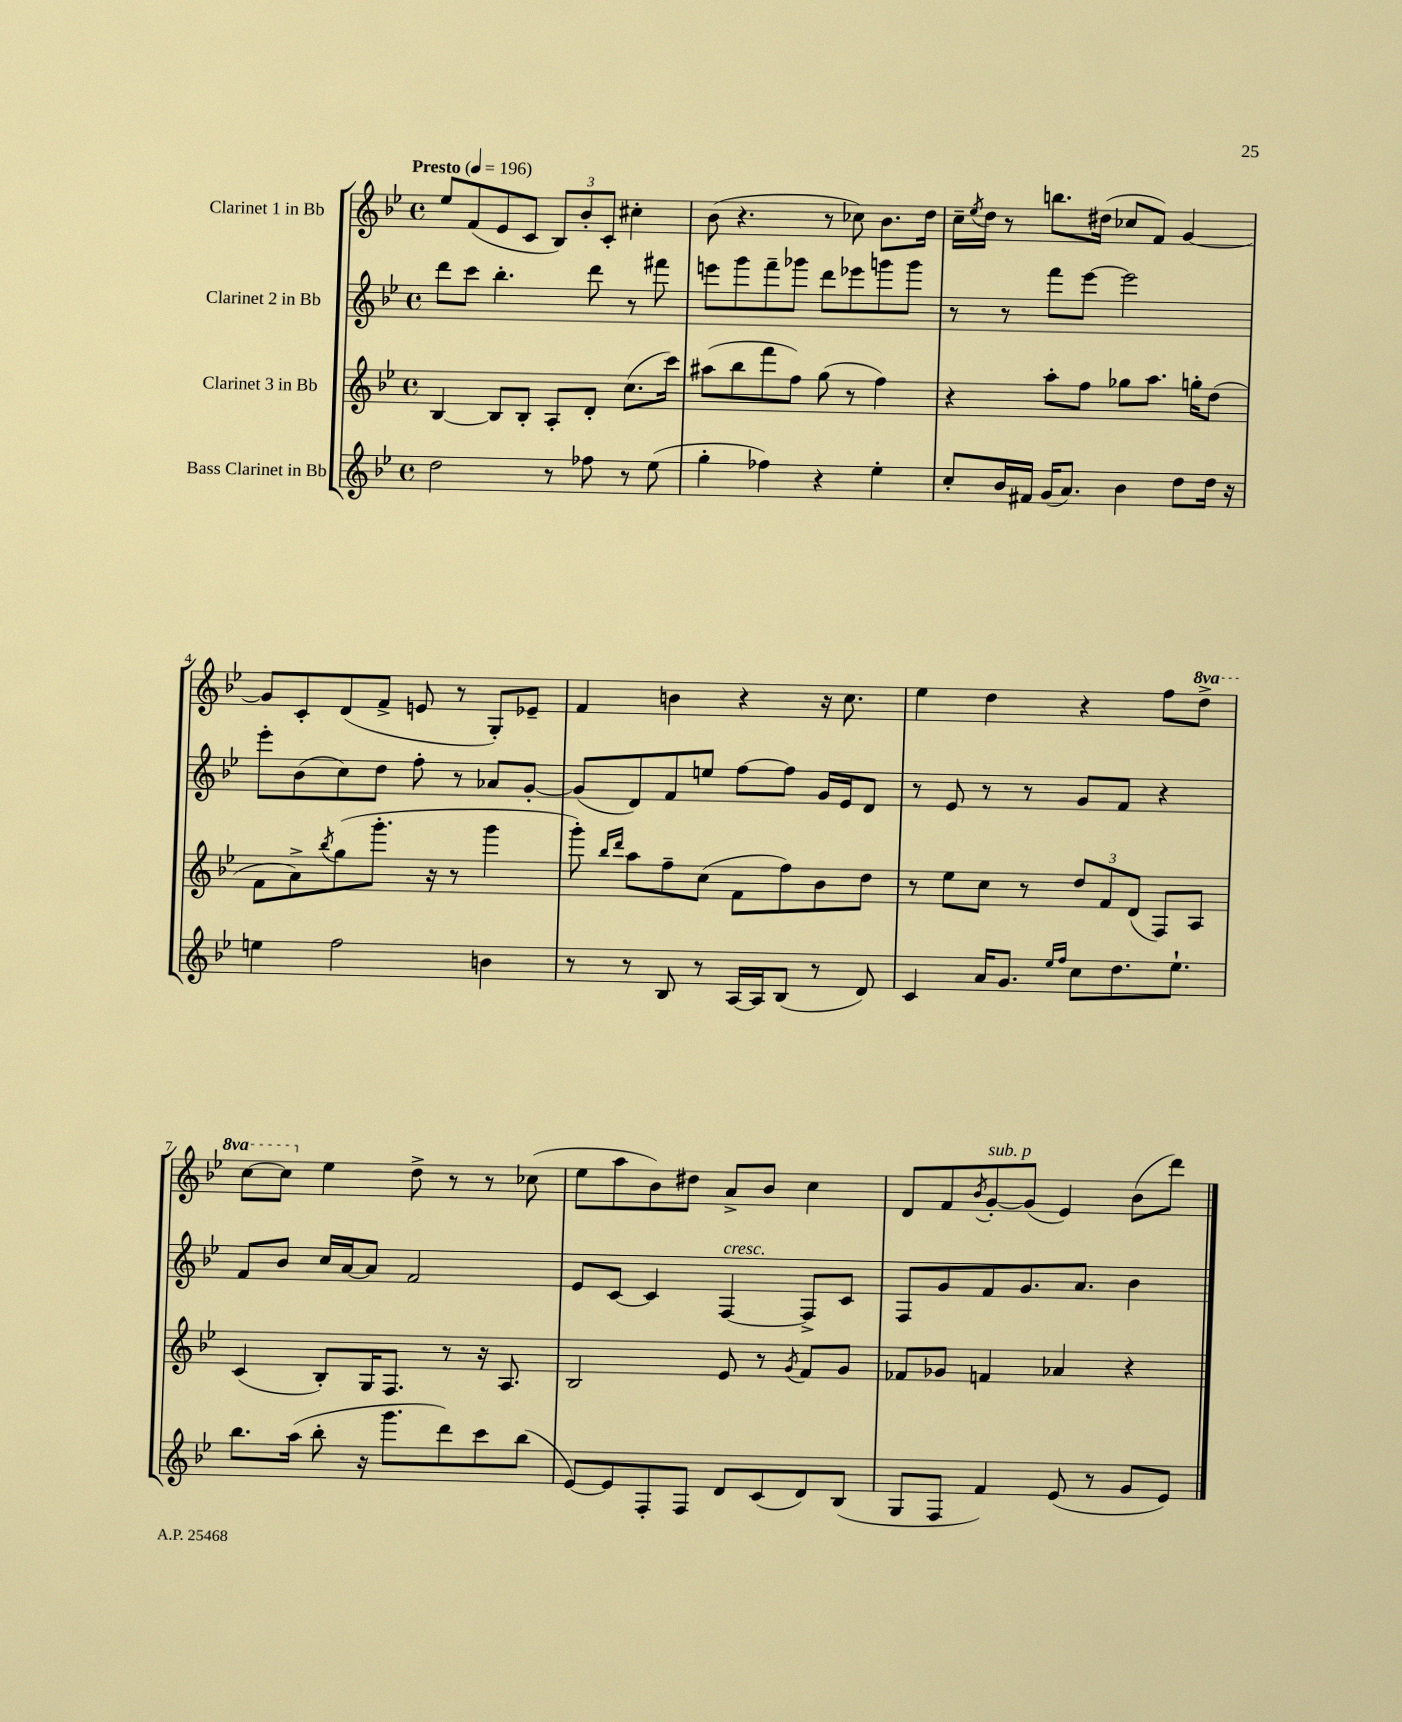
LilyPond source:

<<
\new StaffGroup <<
\new Staff = "s0" \with { instrumentName = "Clarinet 1 in Bb" } {
    \clef treble \key bes \major \defaultTimeSignature \time 4/4 \set Staff.ottavationMarkups = #ottavation-simple-ordinals \tempo "Presto" 4 = 196
    ees''8 f'8( ees'8 c'8 \tuplet 3/2 { bes8) bes'8-. c'8-. } cis''4-. |
    bes'8( r4. r8 ces''8) bes'8. d''16 |
    c''16-- \acciaccatura { ees''8 } d''16 r8 b''8. dis''16( ces''8 f'8) g'4~ |
    g'8 c'8-. d'8( f'8-> e'8 r8 g8-.) ees'8-- |
    f'4 b'4 r4 r16 c''8. |
    ees''4 d''4 r4 f''8 \ottava #1 d'''8-> |
    c'''8~ c'''8 \ottava #0 ees''4 d''8-> r8 r8 ces''8( |
    ees''8 a''8 bes'8) dis''8 a'8-> bes'8 c''4 |
    d'8 f'8 \acciaccatura { bes'8 } g'8~-.^\markup { \italic "sub. p" } g'8( ees'4) bes'8( d'''8) \bar "|." |
}
\new Staff = "s1" \with { instrumentName = "Clarinet 2 in Bb" } {
    \clef treble \key bes \major \defaultTimeSignature \time 4/4
    d'''8 c'''8 bes''4.-. d'''8 r8 fis'''8 |
    e'''8 g'''8 f'''8-- ges'''8 d'''8 ees'''8 g'''8 g'''8 |
    r8 r8 f'''8 ees'''8~ ees'''2 |
    ees'''8-. bes'8( c''8) d''8 f''8-. r8 aes'8 g'8~-. |
    g'8( d'8) f'8 e''8 f''8~ f''8 g'16 ees'16 d'8 |
    r8 ees'8 r8 r8 g'8 f'8 r4 |
    f'8 bes'8 c''16 a'16~ a'8 f'2 |
    ees'8 c'8~ c'4 f4~^\markup { \italic "cresc." } f8-> c'8 |
    f8 g'8 f'8 g'8. a'8. bes'4 \bar "|." |
}
\new Staff = "s2" \with { instrumentName = "Clarinet 3 in Bb" } {
    \clef treble \key bes \major \defaultTimeSignature \time 4/4
    bes4~ bes8 bes8-. a8-. d'8-. c''8.( c'''16) |
    ais''8( bes''8 f'''8 f''8) g''8( r8 f''4) |
    r4 a''8-. f''8 ges''8 a''8. g''16-. d''8( |
    f'8 a'8->) \acciaccatura { bes''8 } g''8( g'''8.-. r16 r8 g'''4 |
    g'''8-.) \grace { bes''16 d'''16 } a''8 f''8-- c''8( f'8 f''8) bes'8 d''8 |
    r8 ees''8 c''8 r8 \tuplet 3/2 { d''8 f'8 d'8( } f8) a8 |
    c'4( bes8-.) g16 f8. r8 r16 a8. |
    bes2 ees'8 r8 \acciaccatura { g'8 } f'8 g'8 |
    fes'8 ges'8 f'4 aes'4 r4 \bar "|." |
}
\new Staff = "s3" \with { instrumentName = "Bass Clarinet in Bb" } {
    \clef treble \key bes \major \defaultTimeSignature \time 4/4
    d''2 r8 fes''8 r8 ees''8( |
    g''4-. fes''4) r4 ees''4-. |
    c''8-. bes'16 fis'16 g'16( a'8.) bes'4 d''8 d''16 r16 |
    e''4 f''2 b'4 |
    r8 r8 bes8 r8 a16~ a16 bes8( r8 d'8) |
    c'4 a'16 g'8. \grace { ees''16 f''16 } c''8 d''8. ees''8.-! |
    bes''8. a''16( bes''8-. r16 g'''8. d'''8) c'''8 bes''8( |
    ees'8~) ees'8 f8-. f8 d'8 c'8( d'8) bes8( |
    g8 f8 f'4) ees'8( r8 g'8 ees'8) \bar "|." |
}
>>
>>
